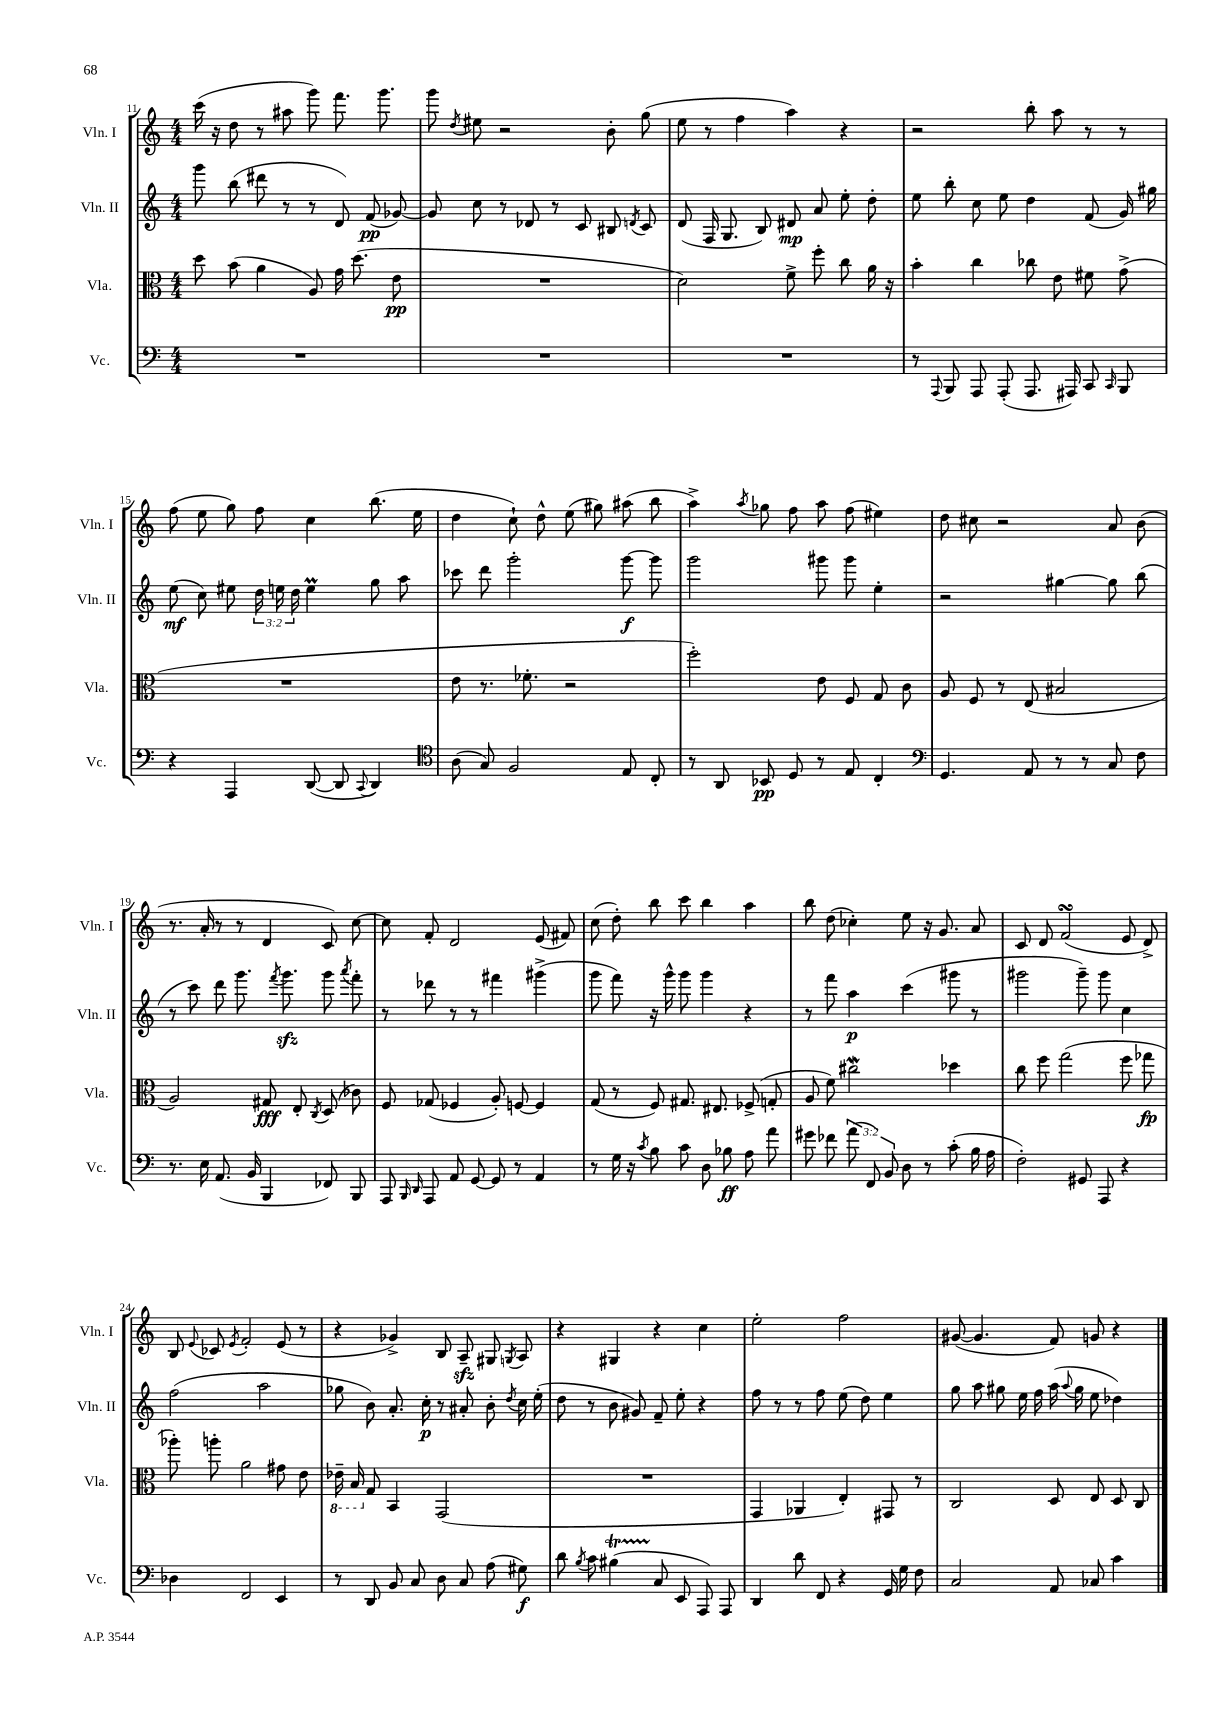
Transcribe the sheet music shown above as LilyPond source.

<<
\new StaffGroup <<
\new Staff = "s0" \with { instrumentName = "Vln. I" shortInstrumentName = "Vln. I" } {
    \clef treble \key c \major \numericTimeSignature \time 4/4
    \autoBeamOff c'''16( r16 d''8 r8 ais''8 g'''8) f'''8. g'''8. |
    g'''8 \acciaccatura { d''8 } eis''8 r2 b'8-. g''8( |
    e''8 r8 f''4 a''4) r4 |
    r2 b''8-. a''8 r8 r8 |
    f''8( e''8 g''8) f''8 c''4 b''8.( e''16 |
    d''4 c''8-!) d''8-^ e''8( gis''8) ais''8( b''8 |
    a''4->) \acciaccatura { a''8 } ges''8 f''8 a''8 f''8( eis''4) |
    d''8 cis''8 r2 a'8 b'8( |
    r8. a'16-. r8 r8 d'4 c'8) c''8~ |
    c''8 f'8-. d'2 e'8( fis'8) |
    c''8( d''8-.) b''8 c'''8 b''4 a''4 |
    b''8 d''8( ces''4-.) e''8 r16 g'8. a'8 |
    c'8 d'8 f'2\turn( e'8 d'8->) |
    b8 \appoggiatura { e'8 } ces'8 \acciaccatura { e'8 } f'2-. e'8( r8 |
    r4 ges'4->) b8 a8--\sfz gis8 \acciaccatura { g8 } a8 |
    r4 gis4 r4 c''4 |
    e''2-. f''2 |
    gis'8~( gis'4. f'8) g'8 r4 \bar "|." |
}
\new Staff = "s1" \with { instrumentName = "Vln. II" shortInstrumentName = "Vln. II" } {
    \clef treble \key c \major \numericTimeSignature \time 4/4 \override Staff.TupletNumber.text = #tuplet-number::calc-fraction-text
    \autoBeamOff g'''8 b''8( dis'''8 r8 r8 d'8) f'8\pp( ges'8~) |
    ges'8 c''8 r8 des'8 r8 c'8 bis8 \acciaccatura { d'8 } c'8 |
    d'8( f16 g8. b8) dis'8\mp a'8 e''8-. d''8-. |
    e''8 b''8-. c''8 e''8 d''4 f'8( g'16) gis''16 |
    e''8\mf( c''8) eis''8 \tuplet 3/2 { d''16 e''16 d''16 } e''4\prall g''8 a''8 |
    ces'''8 d'''8 g'''2-. g'''8~\f g'''8 |
    g'''2 gis'''8 gis'''8 e''4-. |
    r2 gis''4~ gis''8 b''8( |
    r8 c'''8) d'''8 g'''8. \acciaccatura { f'''8 } g'''8.\sfz g'''8 \acciaccatura { a'''8 } f'''8-. |
    r8 des'''8 r8 r8 fis'''4 gis'''4->( |
    g'''8 f'''8) r16 g'''16-^ g'''8 g'''4 r4 |
    r8 f'''8 a''4\p c'''4( gis'''8 r8 |
    gis'''2 gis'''8--) gis'''8 c''4 |
    f''2( a''2 |
    ges''8 b'8) a'8.-. c''16-.\p r8 ais'8-. b'8-. \acciaccatura { d''8 } c''16 e''16-.( |
    d''8 r8 b'8 gis'8) f'8-- e''8-. r4 |
    f''8 r8 r8 f''8 e''8( d''8) e''4 |
    g''8 a''8 gis''8 e''16 f''16 a''16( \appoggiatura { a''8 } gis''16 e''8 des''4) \bar "|." |
}
\new Staff = "s2" \with { instrumentName = "Vla." shortInstrumentName = "Vla." } {
    \clef alto \key c \major \numericTimeSignature \time 4/4
    \autoBeamOff d''8 b'8( a'4 a8) g'16 d''8.( e'8\pp |
    R1 |
    d'2) f'8-> f''8-. c''8 a'16 r16 |
    b'4-. c''4 ces''8 e'8 fis'8 g'8->( |
    R1 |
    e'8 r8. fes'8.-. r2 |
    f''2-.) e'8 f8 g8 c'8 |
    a8 f8 r8 e8( bis2 |
    a2) gis8\fff e8-. \acciaccatura { c8 } d8( ces'8) |
    f8 ges8( fes4 a8-.) f8~ f4 |
    g8( r8 f8) gis8. eis8. fes8->( g8-. |
    a8 f'8) cis''2\mordent des''4 |
    c''8 f''8 g''2( f''8 ges''8\fp |
    aes''8-.) a''8-. a'2 gis'8 e'8 |
    \ottava #-1 ees16-- b,16 \ottava #0 g8 b,4 g,2( |
    R1 |
    g,4 aes,4 e4-.) gis,8 r8 |
    c2 d8 e8 d8 c8 \bar "|." |
}
\new Staff = "s3" \with { instrumentName = "Vc." shortInstrumentName = "Vc." } {
    \clef bass \key c \major \numericTimeSignature \time 4/4 \override Staff.TupletNumber.text = #tuplet-number::calc-fraction-text
    \autoBeamOff R1 |
    R1 |
    R1 |
    r8 \appoggiatura { a,,8 } b,,8 a,,8 a,,8-.( a,,8. ais,,16) c,8 \grace { c,16 } b,,8 |
    r4 a,,4 d,8~( d,8 \appoggiatura { c,8 } d,4) |
    \clef tenor a8( g8) f2 e8 c8-. |
    r8 a,8 bes,8\pp d8 r8 e8 c4-. |
    \clef bass g,4. a,8 r8 r8 c8 f8 |
    r8. e16 a,8.( b,16 b,,4 fes,8) b,,8 |
    a,,8 \grace { b,,16 d,16 } a,,8 a,8 g,8~ g,8 r8 a,4 |
    r8 g16 r16 \acciaccatura { c'8 } b8 c'8 d8 bes8\ff a8 a'8 |
    gis'8 fes'8 \tuplet 3/2 { a'8( f,8) b,8 } d8 r8 c'8-.( b16 a16 |
    f2-.) gis,8 a,,8 r4 |
    des4 f,2 e,4 |
    r8 d,8 b,8 c8 d8 c8 a8( gis8\f) |
    d'8 \acciaccatura { b8 } c'8 bis4\startTrillSpan( c8\stopTrillSpan e,8 a,,8) a,,8 |
    d,4 d'8 f,8 r4 g,16 g16 f8 |
    c2 a,8 ces8 c'4 \bar "|." |
}
>>
>>
\layout { \context { \Score currentBarNumber = #11 } }
